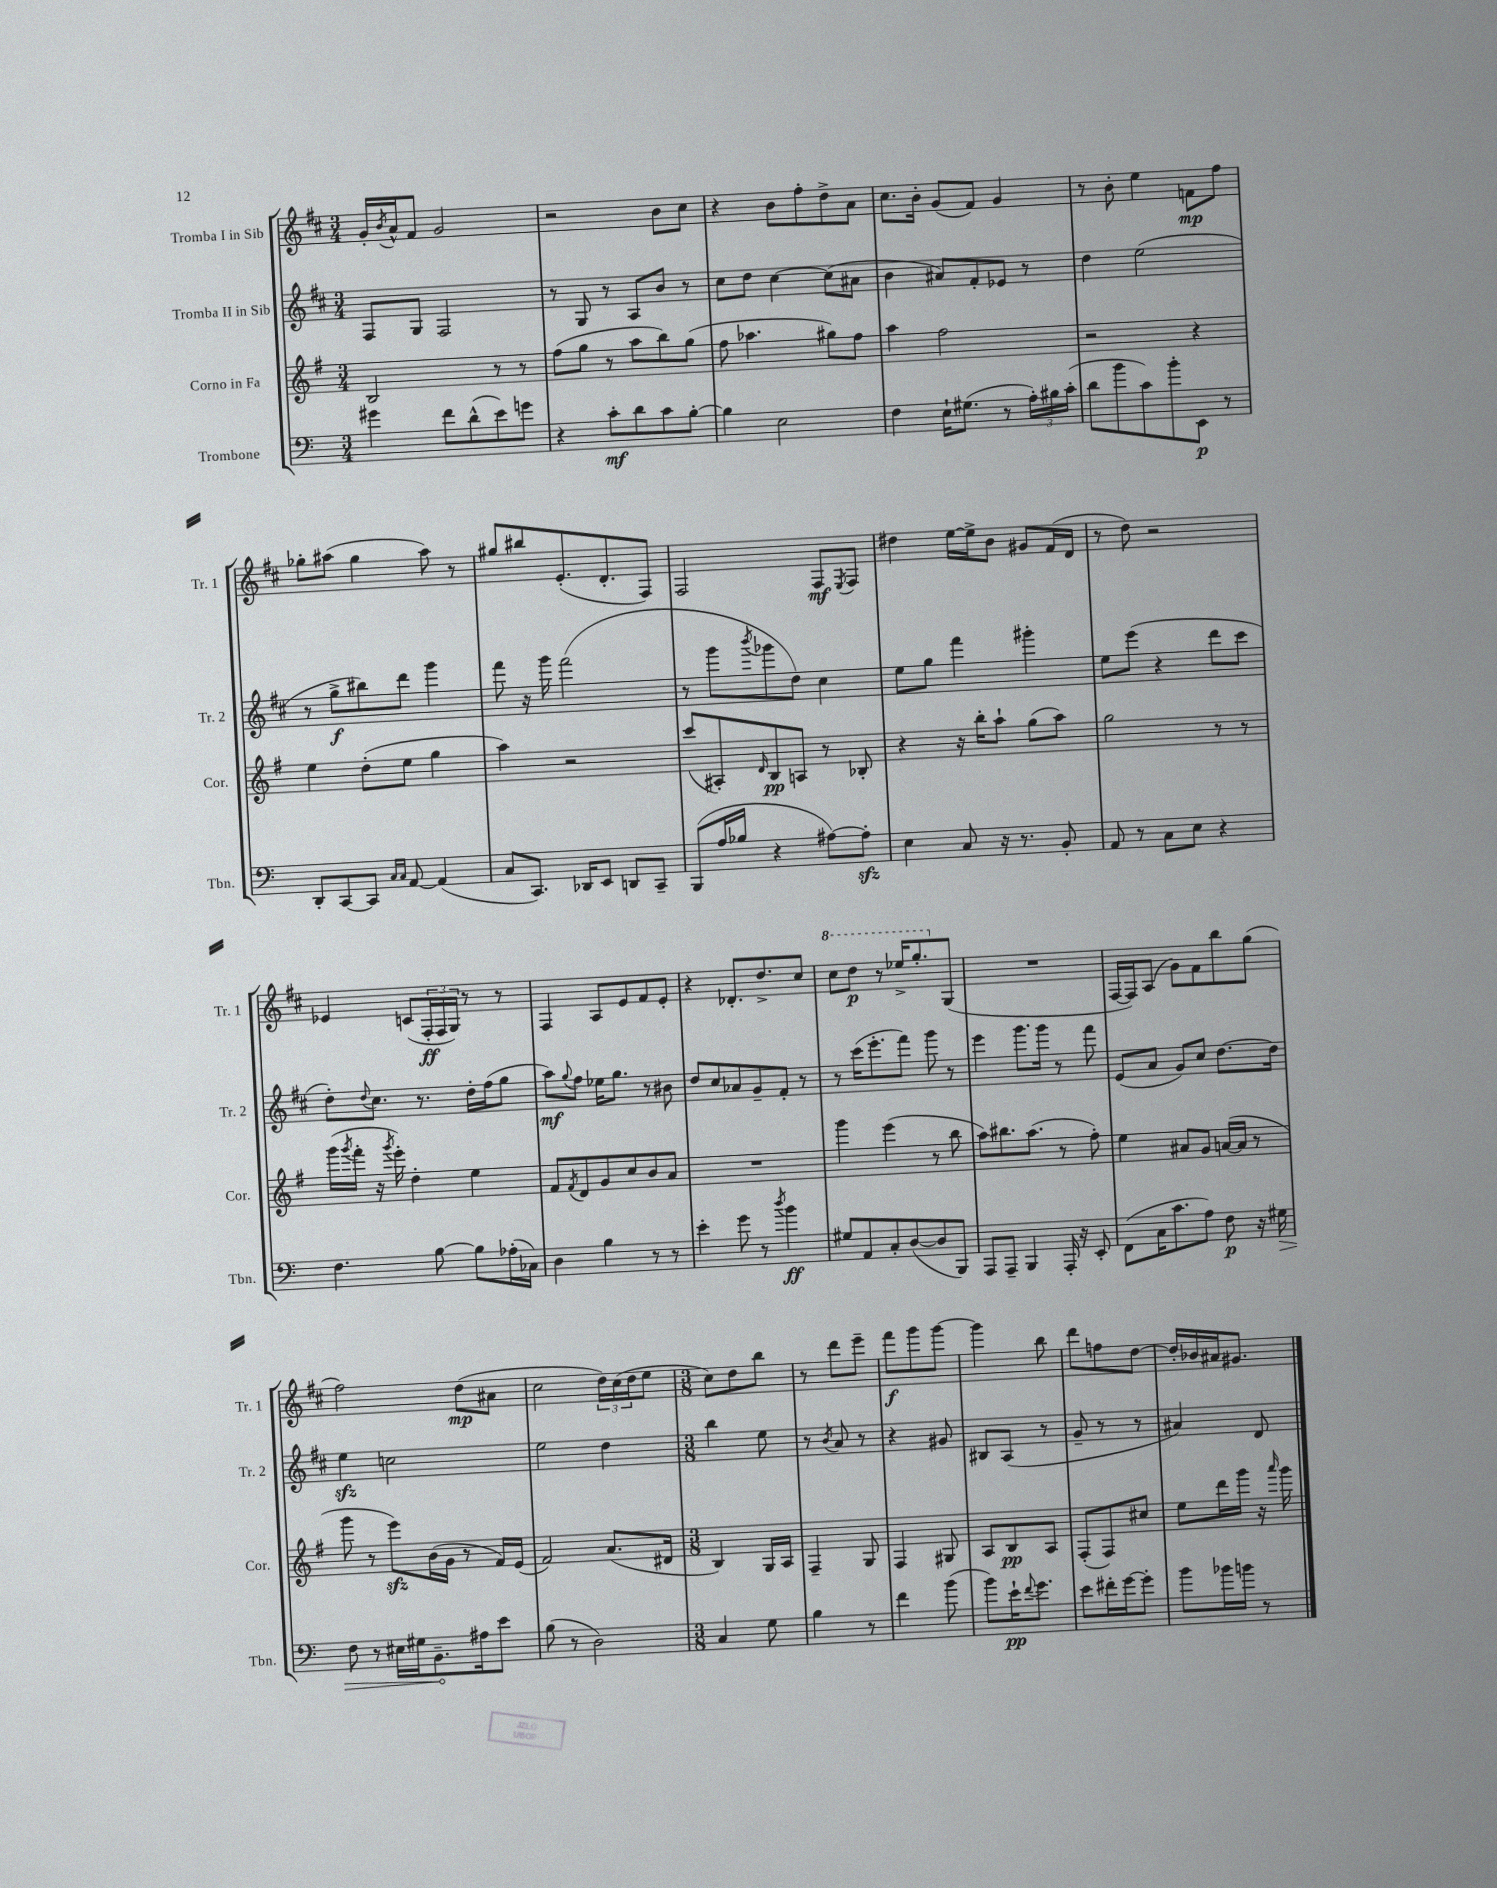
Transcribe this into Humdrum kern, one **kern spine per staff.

**kern	**kern	**kern	**kern
*staff4	*staff3	*staff2	*staff1
*clefF4	*clefG2	*clefG2	*clefG2
*k[]	*k[f#]	*k[f#c#]	*k[f#c#]
*M3/4	*M3/4	*M3/4	*M3/4
4g#\	2B/	8F#/L	16g'/LL
.	.	.	8qb/
.	.	.	16a^^/J
.	.	8G/J	8f#/J
8f\L	.	2F#/	2g/
(8d^^\	.	.	.
8e\)	8r	.	.
8g\J	8r	.	.
=	=	=	=
4r	(8ff#\L	8r	2r
.	8gg\J	8G/	.
8c'\L	8r	8r	.
8d\	8aa\L	8A/L	.
8c\	8bb\)	8b/J	8b\L
[8B'\J	(8gg\J	8r	8cc#\J
=	=	=	=
4B\]	8ff#\	8cc#\L	4r
.	4.aa-\	8dd\J	.
2E\	.	[4cc#\	8b\L
.	.	.	8ff#'\
.	8gg#\L)	(8cc#\]L	8dd^\
.	8ff#\J	8a#\J	8a\J
=	=	=	=
4F\	4aa\	4b\	8.cc#\L
.	.	.	16b'\Jk
16E`\LK	2ff#\	8a#/L)	(8g/L
(8.G#\J	.	.	.
.	.	8f#'/	8f#/J)
8r	.	8e-/J	4g/
24A'\LL)	.	8r	.
24B#\	.	.	.
(24c'\JJ	.	.	.
=	=	=	=
8d\L	2r	4dd\	8r
8b\	.	.	8b'\
8c\)	.	(2ee\	4ee\
8b'\	.	.	.
8EE\J	4r	.	8f\L
8r	.	.	8ff#\J
=	=	=	=
8DD'/L	4ee\	8r	8gg-'\L
[8CC/	.	8gg^\L	(8aa#\J
8CC/]J	(8dd'\L	8bb#\)	4gg-\
16qqC/LL	.	.	.
16qqC/JJ	.	.	.
[8AA/	8ee\J	8ddd\J	.
(4AA/]	4gg\	4ggg\	8aa#\)
.	.	.	8r
=	=	=	=
8C/L	4aa\)	8fff#\	8gg#/L
8.CC/J)	.	16r	8bb#/
.	.	16ggg\	.
.	2r	(2fff#\	(8.e'/
16DD-/LK	.	.	.
8EE/J	.	.	.
.	.	.	8.d'/
8DD/L	.	.	.
8CC~/J	.	.	8F#/J)
=	=	=	=
(8BBB/L	(8ccc/L	8r	2F#/
16A/L	8A#'/)	8ggg\L	.
16B-/JJ	.	.	.
.	16qqd/	8qbbb/	.
4r	8B/	8ggg-\	.
.	8A/J	8dd\J)	.
[8A#\L)	8r	4cc#\	8F#/L
.	.	.	8qE/
8A#'\]J	8B-'/	.	8F#/J
=	=	=	=
4E\	4r	8ee\L	4dd#\
.	.	8gg\J	.
8C/	16r	4fff#\	[16ee\LL
.	16bb'\LK	.	16ee^\]J
16r	8aa`\J	.	8b\J
8.r	.	.	.
.	(8gg\L	4ggg#'\	8g#/L
8BB'/	8aa\J)	.	(16f#/L
.	.	.	16d/JJ
=	=	=	=
8AA/	2gg\	8ee\L	8r
8r	.	(8eee\J	8dd\)
8C\L	.	4r	2r
8E\J	.	.	.
4r	8r	8ddd\L	.
.	8r	8ccc#\J	.
=	=	=	=
4.F\	(16ggg\LL	8dd'\L)	4e-/
.	8qggg/	.	.
.	16fff#'\JJ	.	.
.	.	8qqdd/	.
.	16r	8.cc#\J	.
.	8qggg/	.	.
.	16eee'\)	.	.
.	4dd'\	.	(8c/L
.	.	8.r	.
[8B\	.	.	24F#'/L
.	.	.	24F#/
.	.	.	24G/JJ)
8B\]L	4ee\	16dd'\LL	8r
.	.	(16ff#\J	.
(16A-'\L	.	8gg\J	8r
16C-\JJ)	.	.	.
=	=	=	=
4D\	8f#/L	8aa\L)	4F#/
.	8qf#/	8qqgg/	.
.	8d/	8ff#\J	.
4B\	8g/	16ee-\LK	8A/L
.	.	8.gg\J	.
.	8cc/	.	8e/
8r	8b/	8r	8f#/
8r	8a/J	8b#\	8e'/J
=	=	=	=
4e'\	2.r	8dd/L	4r
.	.	8cc#/	.
8g\	.	8a-/	8.d-'/L
8r	.	8g~/	.
.	.	.	8.dd^/
8qdd/	.	.	.
4b\	.	8f#'/J	.
.	.	8r	8cc#/J
=	=	=	=
8G#/L	4ggg\	8r	8ccc#\L
8AA/	.	(16ccc#\LK	8ddd\J
.	.	8.eee'\	.
8C'/	(4eee\	.	8r
([8D/	.	8fff#\J)	16eee-^/LK
.	.	.	8.ggg'/
8D/]	8r	8ggg\	.
8BBB/J)	8bb\	8r	(8G/J
=	=	=	=
8AAA/L	8aa\L)	4eee\	2.r
8AAA~/J	8.bb#\	.	.
4BBB/	.	8.ggg\L	.
.	(8.aa\J	.	.
.	.	16ggg\Jk	.
16AAA'/	8r	8r	.
16r	.	.	.
8EE'/	8ff#'\)	8fff#\	.
=	=	=	=
(8FF\L	4ee\	(8e/L	[16F#/LL
.	.	.	16F#/]J)
16C\K	.	8a/J	(8A/J
8.c\	.	.	.
.	8a#/L	8g/L)	8g\L)
8A\J)	8g/J	8cc#/J	8f#\
8F\	([16a/LL	[8.dd\L	8bb\
.	16a/]JJ	.	.
16r	8r	.	(8gg\J
16G#\	.	16dd\]Jk	.
=	=	=	=
8F\	8ggg\	4ee\	2ff#\)
8r	8r	.	.
16E#\LL	8eee\L)	2cc\	.
16G#\J	.	.	.
8.BB~\	(16b\L	.	.
.	16g\JJ	.	.
.	8r	.	(8dd\L
16A#\k	.	.	.
8e\J	16f#/LL)	.	8a#\J
.	(16e/JJ	.	.
=	=	=	=
(8B\	2f#/)	2ee\	2cc#\
8r	.	.	.
2D\)	.	.	.
.	(8.a/L	4dd\	24dd\LL)
.	.	.	(24cc#\
.	.	.	24dd\J
.	.	.	8ee\J
.	16d#/Jk	.	.
=	=	=	=
*M3/8	*M3/8	*M3/8	*M3/8
4C/	4B/)	4bb\	8cc#\L)
.	.	.	8dd\
8G\	16G/LL	8ee\	8bb\J
.	16A/JJ	.	.
=	=	=	=
4B\	4F#~/	8r	8r
.	.	8qb/	.
.	.	8a/	8ddd\L
8r	8G/	8r	8eee~\J
=	=	=	=
4f\	4F#/	4r	8fff#\L
.	.	.	8ggg\
(8b\	8G#/	8g#/	[8ggg\J
=	=	=	=
8b\L)	8A/L	8B#/L	4ggg\]
16e`\K	8B/	(8A/J	.
8qqf/	.	.	.
8.g\J	.	.	.
.	8A/J	8r	8bb\
=	=	=	=
8e\L	(8F#'/L	8g~/	8ddd\L
16f#'\L	8F#/)	8r	8ff\
[16g\J	.	.	.
8g'\]J	8cc#/J	8r	[8dd\J
=	=	=	=
8b\L	8ee\L	4a#/)	16dd'/]LL
.	.	.	16b-/
16b-\L	16ddd\L	.	16a#/J
16b\JJ	16ggg\JJ	.	8.g#/J
8r	16r	8d/	.
.	16qqaaa/	.	.
.	16ggg\	.	.
==	==	==	==
*-	*-	*-	*-
